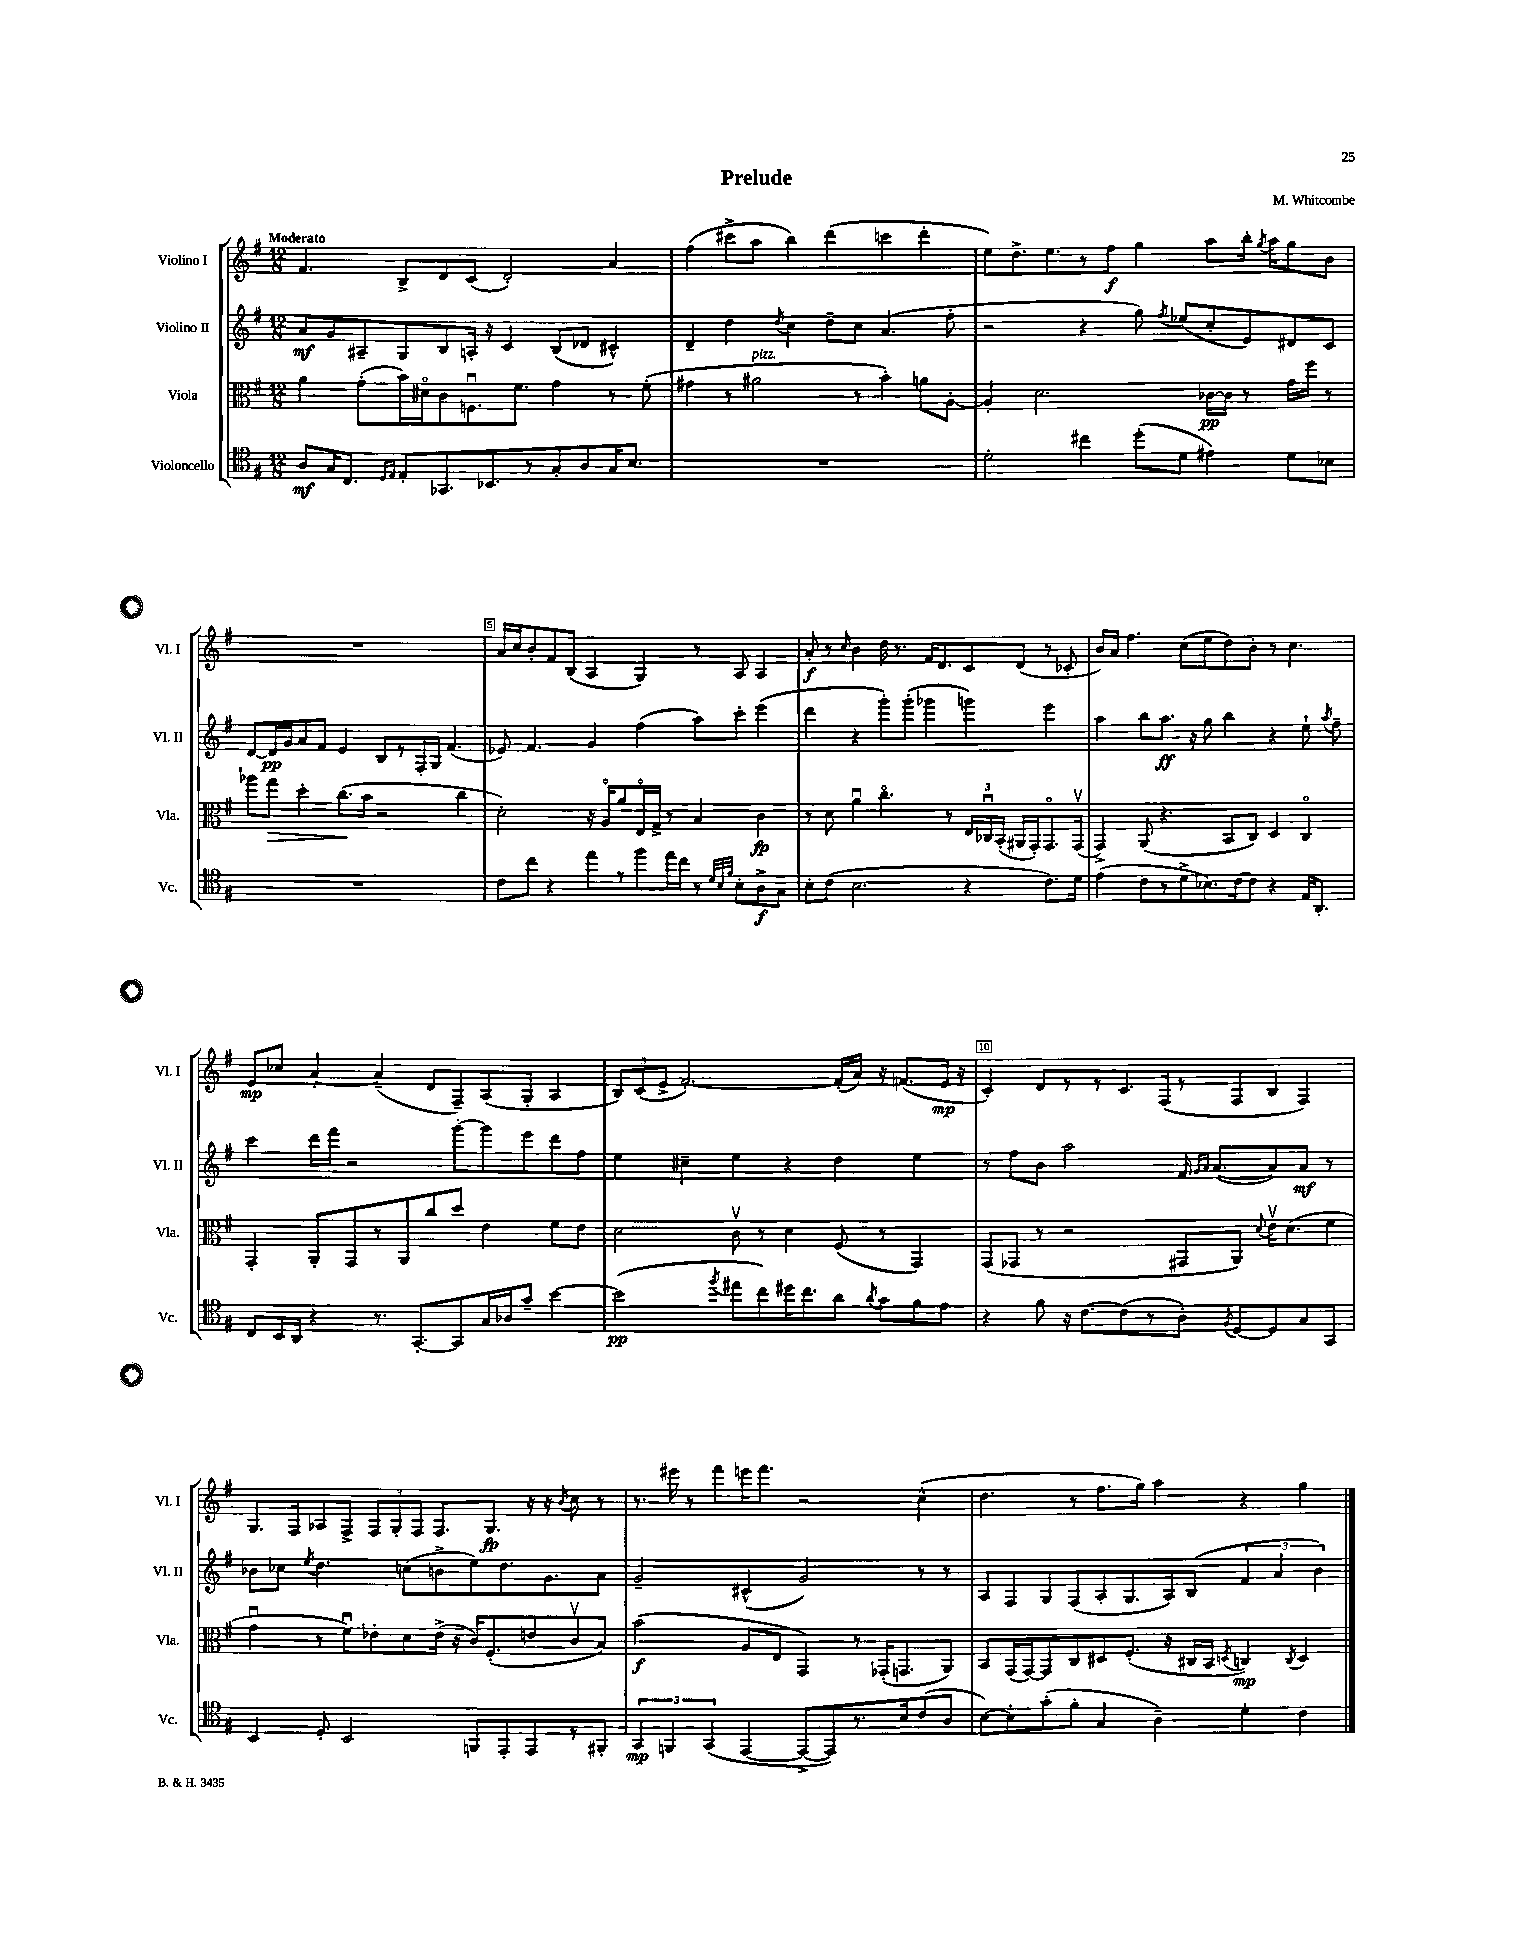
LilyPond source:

\header { title = "Prelude" composer = "M. Whitcombe" }
<<
\new StaffGroup <<
\new Staff = "s0" \with { instrumentName = "Violino I" shortInstrumentName = "Vl. I" } {
    \clef treble \key g \major \numericTimeSignature \time 12/8 \tempo "Moderato"
    \autoBeamOff fis'4. b8[-> d'8 c'8]( d'2-.) a'4 |
    fis''4( cis'''8[-> a''8] b''4) d'''4( c'''4 d'''4-. |
    e''8[) d''8.-> e''8. r8 fis''8]\f g''4 a''8[ b''16]-. \acciaccatura { g''8 } a''16[ g''8 b'8] |
    R1. |
    a'16[ c''16 b'8-. fis'8 b8]( a4 g4) r8 a8 a4 |
    a'8-.\f r8 \grace { c''16 } b'4 d''16 r8. fis'16[ d'8. c'8 d'8]( r8 ces'8-. |
    b'16[) a'16] fis''4. c''8[( e''8 d''8) b'8]-. r8 c''4. |
    e'8[\mp ces''8] a'4~-. a'4--( d'8[ fis8--) a8( g8]-. a4 |
    \tuplet 3/2 { b8[) c'8( e'8]-> } fis'2.~-.) fis'16[-.( a'16]) r16 f'8.[( e'16]\mp r16 |
    c'4-.) d'8[ r8 r8 c'8. fis16( r8 fis8 b8] fis4) |
    g8.[ fis16 aes8 fis8]-> \tuplet 3/2 { fis8[ g8-. fis8] } fis8.[ g8.]\fp r16 r16 \acciaccatura { b'8 } c''8 r8 |
    r8. eis'''16 r8 fis'''8[ e'''16 fis'''8.] r2 c''4-^( |
    d''4. r8 fis''8.[ g''16]) a''4 r4 g''4 \bar "|." |
}
\new Staff = "s1" \with { instrumentName = "Violino II" shortInstrumentName = "Vl. II" } {
    \clef treble \key g \major \numericTimeSignature \time 12/8
    \autoBeamOff a'8[\mf g'8 ais8-- g8 b8 a16]-. r16 c'4 b8[( des'8] cis'4-^) |
    d'4-- d''4 \acciaccatura { d''8 } c''4 d''8[-- c''8] a'4.( fis''8-. |
    r2 r4 g''8) \acciaccatura { fis''8 } ees''8[( c''8-. e'8) dis'8 c'8] |
    d'8[~ d'16\pp g'16 a'8 fis'8] e'4 b8[ r8 fis16-. g16] fis'4.( |
    ees'8) fis'4. g'4 fis''4( a''8[) c'''8]-. e'''4( |
    d'''4 r4 g'''8[-.) g'''8]-.( ges'''4 g'''4) e'''4 |
    a''4 b''8[ a''8.]\ff r16 g''8 b''4 r4 e''8-! \acciaccatura { a''8 } fis''8-- |
    c'''4 d'''16[ fis'''16] r2 g'''8[~-. g'''8 e'''8 d'''8 fis''8] |
    e''4 cis''4-- e''4 r4 d''4 e''4 |
    r8 fis''8[ b'8] a''2 fis'16 \grace { g'16[ a'16] } a'8.[~( a'8) a'8]\mf r8 |
    bes'8[ ces''8] \acciaccatura { e''8 } d''4. c''8[( b'8-> e''8) d''8. g'8. a'8] |
    g'2-- cis'4-^( g'2) r8 r8 |
    a8[ fis8 g8 fis8( a8-. g8. a16) b8]( \tuplet 3/2 { fis'4 a'4 b'4) } \bar "|." |
}
\new Staff = "s2" \with { instrumentName = "Viola" shortInstrumentName = "Vla." } {
    \clef alto \key g \major \numericTimeSignature \time 12/8
    \autoBeamOff a'4 g'8[-.( b'16) dis'16\flageolet c'8 f8.\downbow fis'8.] g'4 r8 fis'8-.( |
    gis'4 r8 ais'2^\markup { \italic "pizz." } r8 b'4-.) a'8[ a8]~-. |
    a4-. d'2. ces'16[~\pp ces'16] r8 g'16[ fis''16] r8 |
    aes''8[ g''8]\> d''4-. c''8.[\!( b'16] r2 c''4 |
    d'2-.) r16 a16[\flageolet a'8 e16\flageolet g16]-> r8 b4 c'4\fp |
    r8 d'8 a'4\downbow c''4.\flageolet r8 \tuplet 3/2 { e16[ ces16\downbow b,16]-.( } ais,16[ g,16-.) g,8.\flageolet g,16]\upbow( |
    g,4->) a,8( r4. b,8[ c8]) d4 c4\flageolet |
    g,4-. a,8[-. g,8 r8 a,8 c''8 d''8] e'4 fis'8[ e'8] |
    d'2 c'8\upbow r8 d'4 fis8( r8 g,4) |
    g,8[( ges,8] r8 r2 gis,8[ a,8]) \appoggiatura { d'8 } e'16[\upbow d'8.( fis'8] |
    g'4\downbow r8 fis'8[\downbow) ees'8-. d'8 ees'16]->( r16 c'16[) fis8.-.( e'8 c'8\upbow b8]) |
    b'2\f( a8[ e8] g,4) r8 ges,16[-.( g,8. a,8]) |
    b,8[ g,16( g,16~) g,8 c8 dis8 fis8.]-.( r16 cis16[ b,16] \acciaccatura { d8 } c4\mp) \acciaccatura { c8 } d4 \bar "|." |
}
\new Staff = "s3" \with { instrumentName = "Violoncello" shortInstrumentName = "Vc." } {
    \clef tenor \key g \major \numericTimeSignature \time 12/8
    \autoBeamOff a8[\mf g16 c8.] \grace { d16[ e16] } e8[-. ges,8. bes,8. r8 g8-. a8 g16 b8.] |
    R1. |
    d'2-. cis''4 d''8[-.( d'8] eis'4) d'8[ bes8] |
    R1. |
    c'8[ c''8] r4 e''8[ r8 fis''8 e''16 c''16] r8 \grace { d'32[ b32 fis'32] } b8[-. a8->\f g8] |
    b8[-. c'8]( b2. r4 c'8.[) d'16] |
    e'4( c'8[ r8 d'8-> bes8.) c'16~ c'8] r4 e16[ a,8.]-. |
    c8[ b,16 a,16] r4 r8. g,8.[~-. g,8 g16 aes16 g'8]-- b'4~ |
    b'2\pp( \acciaccatura { fis''8 } eis''8[ c''8) dis''16 c''8. a'8] \acciaccatura { a'8 } g'8[ fis'8 e'8] |
    r4 fis'8 r16 c'8.[~ c'8( r8 a8]-.) \acciaccatura { fis8 } d8[~ d8 g8 g,8] |
    b,4 d8-. b,2 f,8[ e,8-. e,8 r8 fis,8]-. |
    \tuplet 3/2 { g,4\mp f,4 g,4( } e,4~ e,8[~-> e,8) r8. b16 c'8( a8] |
    b8[~) b8-. g'8-.( fis'8]-. g4 a4--) d'4-. c'4 \bar "|." |
}
>>
>>
\layout { \context { \Score \override BarNumber.break-visibility = ##(#f #t #t) barNumberVisibility = #(every-nth-bar-number-visible 5) \override BarNumber.stencil = #(make-stencil-boxer 0.1 0.3 ly:text-interface::print) } }
